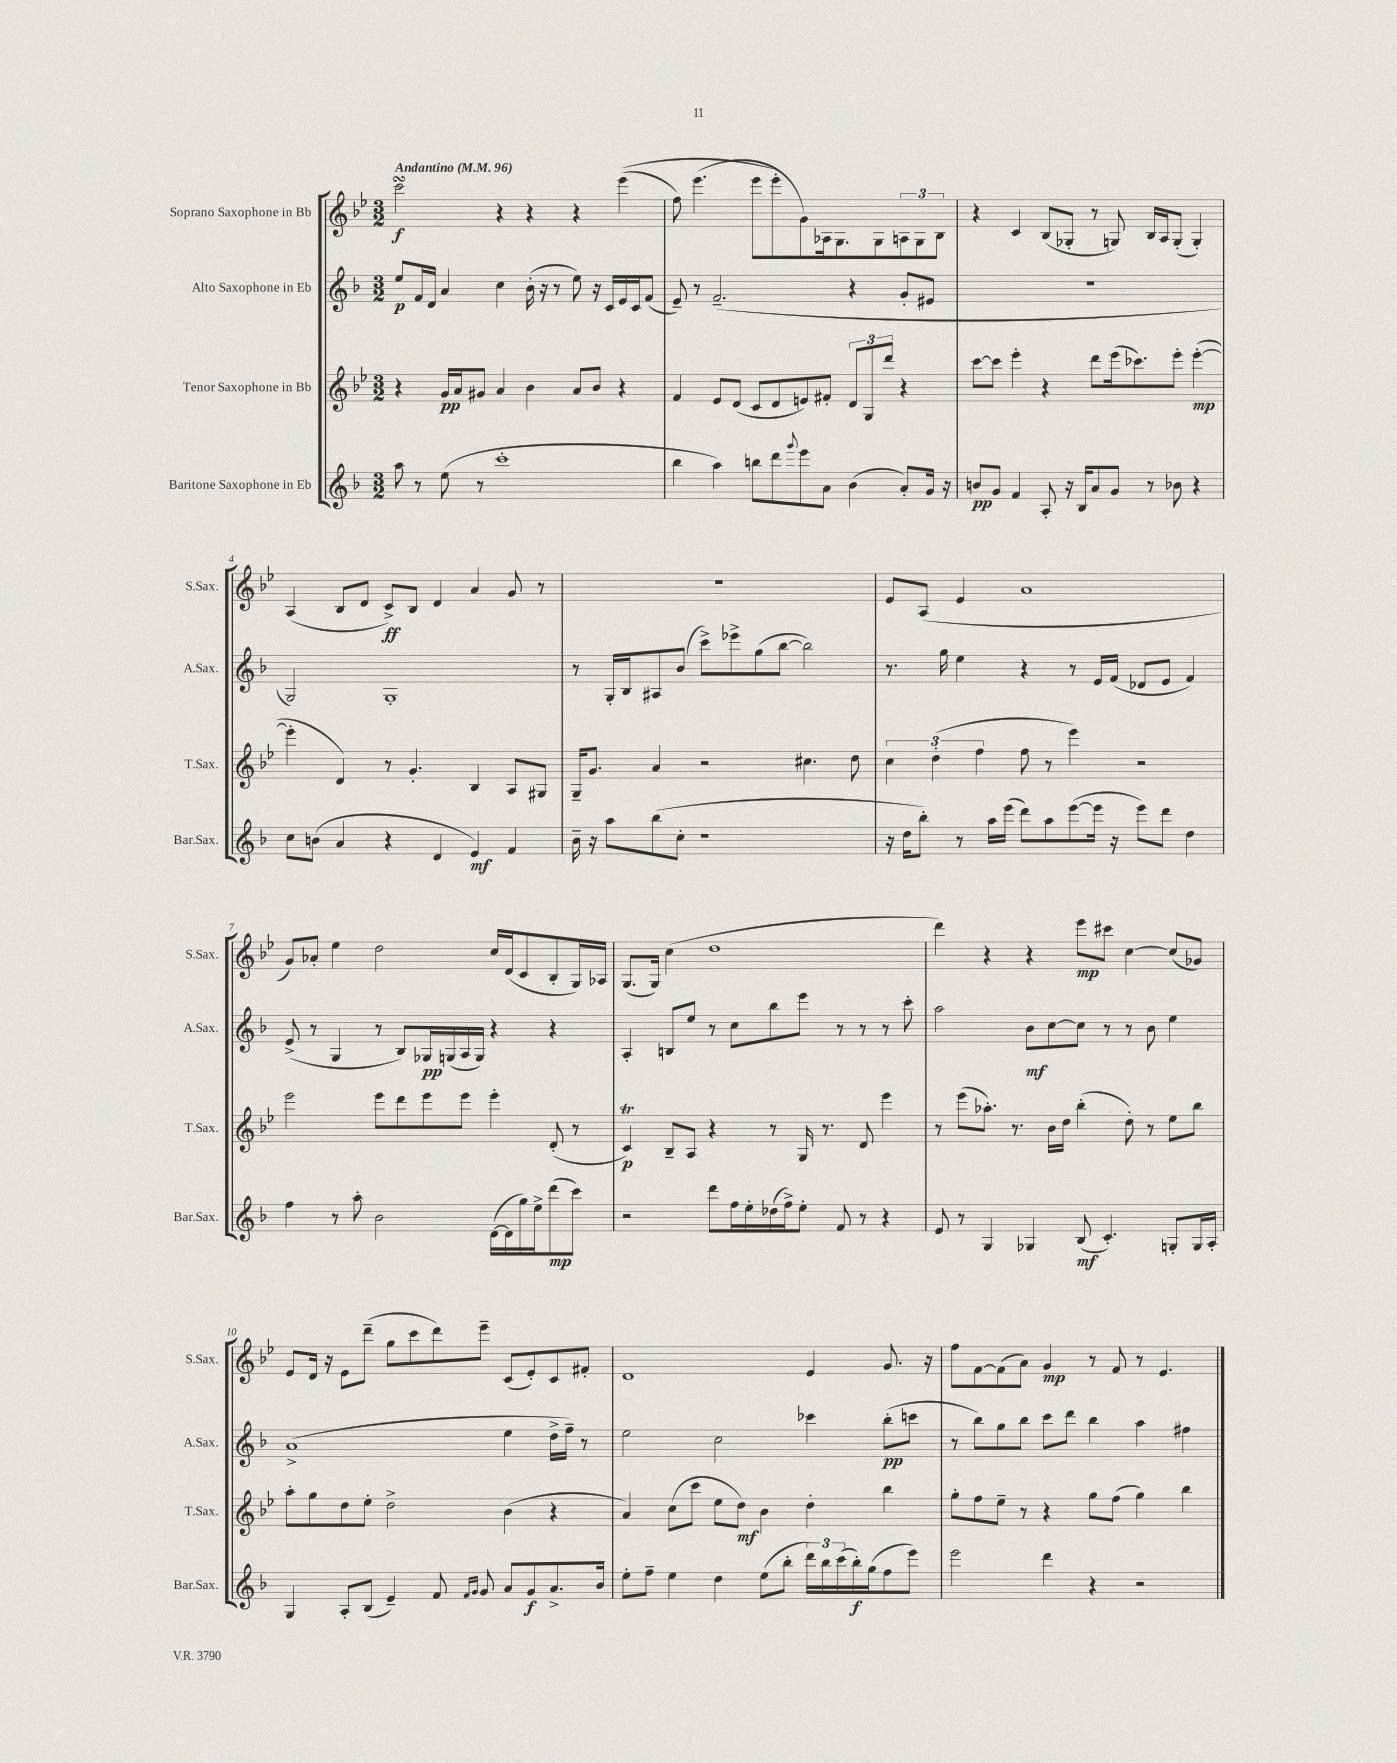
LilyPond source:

<<
\new StaffGroup <<
\new Staff = "s0" \with { instrumentName = "Soprano Saxophone in Bb" shortInstrumentName = "S.Sax." } {
    \clef treble \key bes \major \numericTimeSignature \time 3/2 \tempo "Andantino" 4 = 96
    c'''2\turn\f r4 r4 r4 ees'''4(\( |
    f''8) ees'''4.( ees'''8 ees'''8-.\) g'8) aes16 g8. g8 \tuplet 3/2 { a8 g8 bes8 } |
    r4 c'4 bes8( ges8-. r8 g8) bes16 a16 g8-.( g4-.) |
    a4( bes8 d'8 c'8->\ff) bes8 d'4 a'4 g'8 r8 |
    R1. |
    ees'8 a8( ees'4 a'1 |
    g'8) aes'8-. ees''4 d''2 c''16 d'16( c'8 bes8-. g16) aes16 |
    g8.( g16) c''4( d''1 |
    d'''4) r4 r4 ees'''8\mp cis'''8 c''4~ c''8( ges'8) |
    ees'8 d'16 r16 ees'8 d'''8--( g''8 c'''8 d'''8) ees'''8-- c'8( ees'8-.) c'8 fis'8-. |
    d'1 ees'4 g'8. r16 |
    f''8 f'8~ f'8( a'8) g'4\mp r8 f'8 r8 ees'4. \bar "|." |
}
\new Staff = "s1" \with { instrumentName = "Alto Saxophone in Eb" shortInstrumentName = "A.Sax." } {
    \clef treble \key f \major \numericTimeSignature \time 3/2
    e''8\p f'16 d'16 a'4 c''4 bes'16-.( r16 r8 e''8) r16 c'16 e'16 c'16 f'8( |
    e'8--) r8 f'2.--( r4 g'8-. eis'8 |
    R1. |
    g2) g1-. |
    r8 g16-. bes16 ais8 bes'8( c'''8->) ees'''8-> g''8( bes''8~ bes''2) |
    r8. g''16 e''4 r4 r8 e'16 f'16( des'8 e'8 f'4) |
    e'8->( r8 g4 r8 bes8) ges16\pp g16( a16 g16) r4 r4 |
    a4-. b8 e''8 r8 c''8 bes''8 e'''8 r8 r8 r8 c'''8-. |
    a''2 bes'8\mf c''8~ c''8 r8 r8 bes'8 e''4 |
    a'1->( e''4 d''16-> f''16--) r8 |
    e''2 c''2 ces'''4 bes''8-.\pp( c'''8 |
    r8 bes''8) g''8 bes''8 c'''8 d'''8 bes''4 a''4 fis''4 \bar "|." |
}
\new Staff = "s2" \with { instrumentName = "Tenor Saxophone in Bb" shortInstrumentName = "T.Sax." } {
    \clef treble \key bes \major \numericTimeSignature \time 3/2
    r4 g'16\pp a'16 gis'8 a'4 bes'4 a'8 bes'8 r4 |
    f'4 ees'8 d'8( c'8 d'8 e'8) fis'8-. \tuplet 3/2 { d'8 g8 d'''8 } r4 |
    c'''8~ c'''8 ees'''4-. r4 d'''8 ees'''16( ces'''8.) ees'''8-. ees'''4~-.\mp( |
    ees'''4-. d'4) r8 g'4.-. bes4 a8 gis8 |
    g16-- g'8. a'4 r2 cis''4. d''8 |
    \tuplet 3/2 { c''4 d''4-.( f''4 } f''8 r8 ees'''4) r2 |
    ees'''2 ees'''8 d'''8 ees'''8 ees'''8 ees'''4-. d'8-.( r8 |
    c'4\trill\p) bes8-- a8 r4 r8 g16 r8. d'8 ees'''4 |
    r8 ees'''8( aes''8.-.) r8. bes'16 d''16 bes''4-.( d''8-.) r8 ees''8 bes''8 |
    a''8-. g''8 d''8 ees''8-. d''2-> bes'4( r4 |
    a'4) c''8( c'''8 ees''8 d''8\mf) bes'4 d''4-. bes''4 |
    g''8-. f''8 ees''8-- r8 r4 g''8 f''8( g''4) bes''4 \bar "|." |
}
\new Staff = "s3" \with { instrumentName = "Baritone Saxophone in Eb" shortInstrumentName = "Bar.Sax." } {
    \clef treble \key f \major \numericTimeSignature \time 3/2
    a''8 r8 e''8( r8 c'''1-. |
    bes''4 a''4) b''8 d'''8 \appoggiatura { g'''8 } e'''8 a'8 bes'4( a'8-.) g'16 r16 |
    b'8\pp g'8 f'4 a8-. r16 bes16 a'8 g'8 r8 bes'8 r4 |
    c''8 b'8( a'4 r4 d'4 e'4\mf) f'4 |
    bes'16-- r16 a''8 bes''8( c''8-. r1 |
    r16 d''16 bes''8-.) r8 a''16 e'''16( d'''8) a''8 e'''8~( e'''16 r16 e'''8) d'''8 d''4 |
    f''4 r8 a''8-. bes'2 d'16~( d'16 g''16) e''16-> d'''8\mp( c'''8) |
    r2 d'''8 f''16 e''16-. des''16( f''16->) e''8-. f'8 r8 r4 |
    e'8 r8 g4 ges4 bes8\mf( c'4.-.) g8-. g16 a16-. |
    g4 a8-. bes8( e'4--) f'8 \grace { f'16 g'16 } g'8 a'8 g'8\f a'8.-> bes'16 |
    e''8-. f''8-- e''4 d''4 e''8( bes''8-. \tuplet 3/2 { d'''16) bes''16 c'''16( } bes''16-.\f) g''16( f''8 e'''8) |
    e'''2 d'''4 r4 r2 \bar "|." |
}
>>
>>
